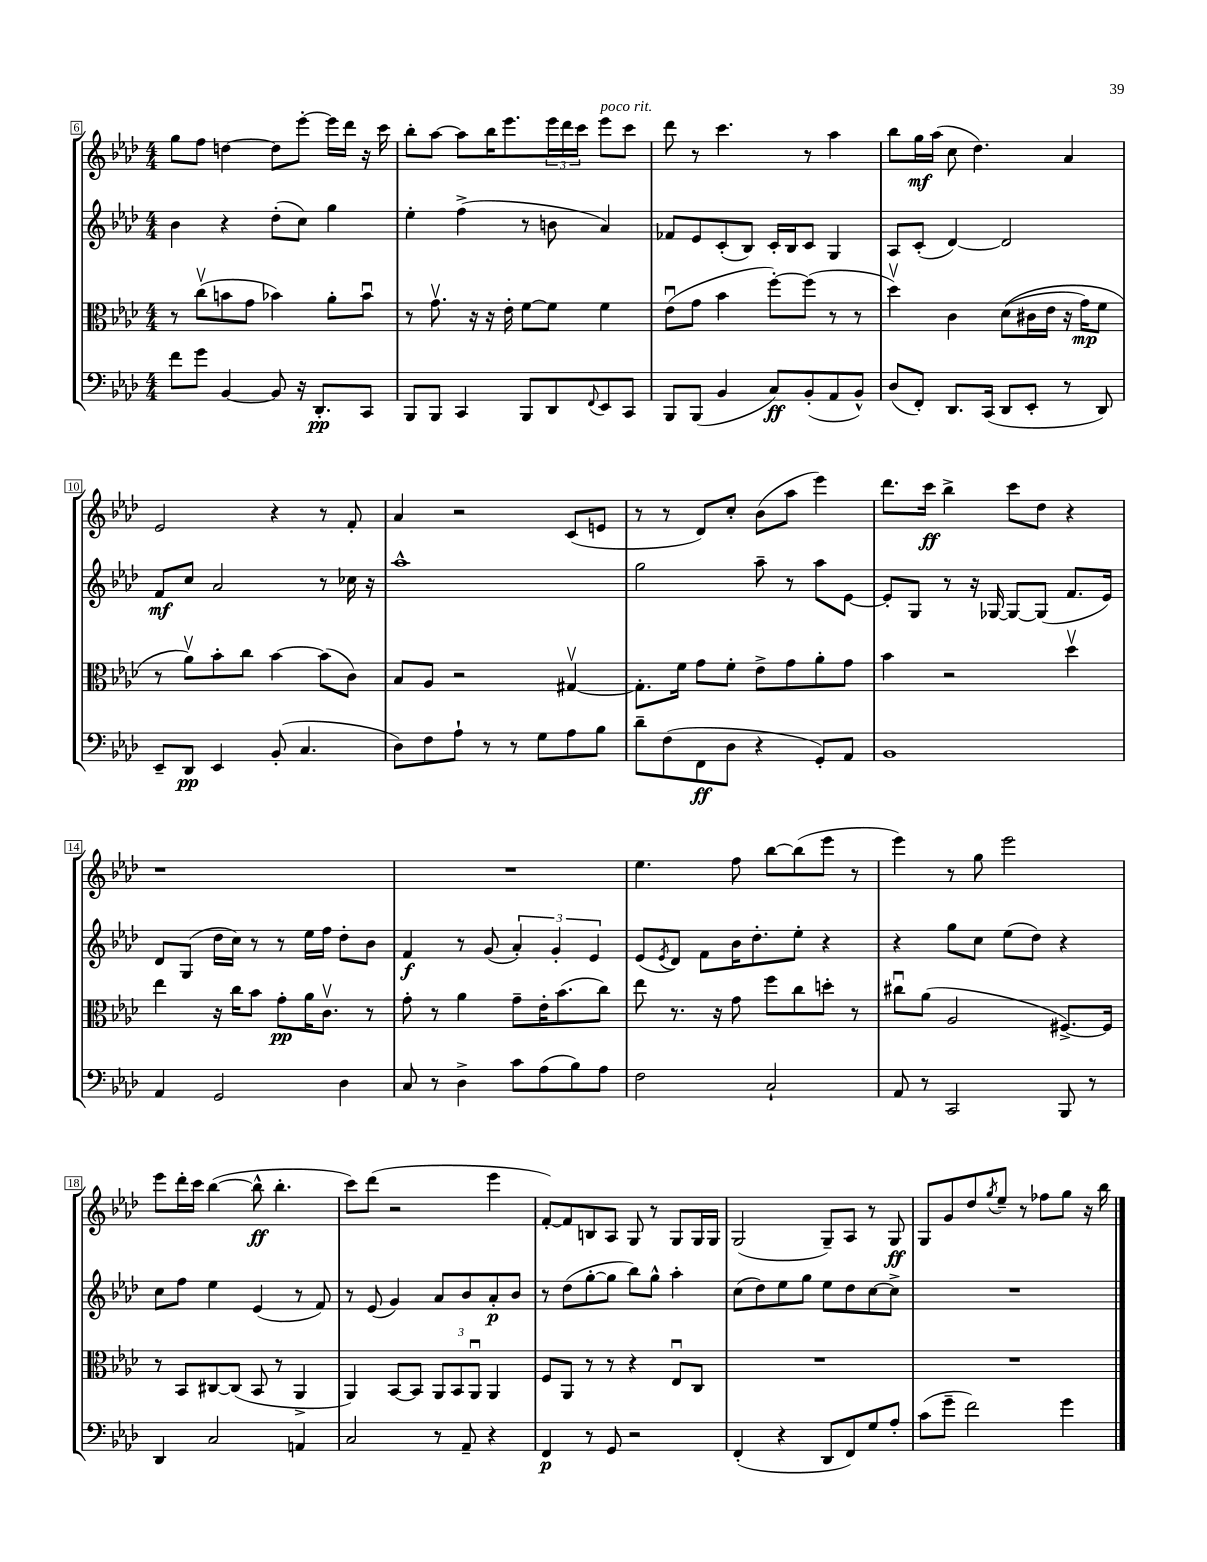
<<
\new StaffGroup <<
\new Staff = "s0" {
    \clef treble \key aes \major \numericTimeSignature \time 4/4
    g''8 f''8 d''4~ d''8 ees'''8~-. ees'''16 des'''16 r16 c'''16 |
    bes''8-. aes''8~ aes''8 bes''16 ees'''8. \tuplet 3/2 { ees'''16 des'''16 c'''16 } ees'''8^\markup { \italic "poco rit." } c'''8 |
    des'''8 r8 c'''4. r8 aes''4 |
    bes''8 g''16\mf aes''16( c''8 des''4.) aes'4 |
    ees'2 r4 r8 f'8-. |
    aes'4 r2 c'8( e'8 |
    r8 r8 des'8) c''8-. bes'8( aes''8 ees'''4) |
    des'''8. c'''16\ff bes''4-> c'''8 des''8 r4 |
    r1 |
    R1 |
    ees''4. f''8 bes''8~ bes''8( ees'''8 r8 |
    ees'''4) r8 g''8 ees'''2 |
    ees'''8 des'''16-. c'''16 bes''4~( bes''8-^\ff bes''4.-. |
    c'''8) des'''8( r2 ees'''4 |
    f'8~-.) f'8 b8 aes8 g8 r8 g8 g16 g16 |
    g2( g8--) aes8 r8 g8\ff |
    g8 g'8 des''8 \acciaccatura { g''8 } ees''8-- r8 fes''8 g''8 r16 bes''16 \bar "|." |
}
\new Staff = "s1" {
    \clef treble \key aes \major \numericTimeSignature \time 4/4
    bes'4 r4 des''8-.( c''8) g''4 |
    ees''4-. f''4->( r8 b'8 aes'4) |
    fes'8 ees'8 c'8-.( bes8) c'16-. bes16 c'8 g4 |
    aes8 c'8-.( des'4~) des'2 |
    f'8\mf c''8 aes'2 r8 ces''16 r16 |
    aes''1-^ |
    g''2 aes''8-- r8 aes''8 ees'8~ |
    ees'8-. g8 r8 r16 ges16~ ges8~ ges8( f'8. ees'16) |
    des'8 g8( des''16 c''16) r8 r8 ees''16 f''16 des''8-. bes'8 |
    f'4\f r8 g'8( \tuplet 3/2 { aes'4-.) g'4-. ees'4 } |
    ees'8( \acciaccatura { ees'8 } des'8) f'8 bes'16 des''8.-. ees''8-. r4 |
    r4 g''8 c''8 ees''8( des''8) r4 |
    c''8 f''8 ees''4 ees'4( r8 f'8) |
    r8 ees'8( g'4) aes'8 bes'8 aes'8-.\p bes'8 |
    r8 des''8( g''8~-. g''8 bes''8) g''8-^ aes''4-. |
    c''8( des''8) ees''8 g''8 ees''8 des''8 c''8~ c''8-> |
    R1 \bar "|." |
}
\new Staff = "s2" {
    \clef alto \key aes \major \numericTimeSignature \time 4/4
    r8 c''8\upbow( b'8 g'8 bes'4) aes'8-. bes'8\downbow |
    r8 g'8.\upbow r16 r16 ees'16-. f'8~ f'8 f'4 |
    ees'8\downbow( g'8 bes'4 f''8~-.) f''8( r8 r8 |
    des''4\upbow) c'4 des'8(\( cis'16 ees'16 r16 g'16\mp) f'8 |
    r8 aes'8\upbow\) bes'8-. c''8 bes'4~ bes'8( c'8) |
    bes8 aes8 r2 gis4~\upbow |
    gis8.-. f'16 g'8 f'8-. ees'8-> g'8 aes'8-. g'8 |
    bes'4 r2 des''4\upbow |
    ees''4 r16 c''16 bes'8 g'8-.\pp aes'16 c'8.\upbow r8 |
    g'8-. r8 aes'4 g'8-- ees'16-. bes'8.( c''8) |
    ees''8 r8. r16 g'8 f''8 c''8 d''8-. r8 |
    cis''8\downbow aes'8( aes2 fis8.~->) fis16 |
    r8 bes,8 cis8~ cis8( bes,8 r8 aes,4-> |
    aes,4) bes,8~ bes,8 \tuplet 3/2 { aes,8 bes,8 aes,8\downbow } aes,4 |
    f8 aes,8 r8 r8 r4 ees8\downbow c8 |
    R1 |
    R1 \bar "|." |
}
\new Staff = "s3" {
    \clef bass \key aes \major \numericTimeSignature \time 4/4
    f'8 g'8 bes,4~ bes,8 r16 des,8.-.\pp c,8 |
    bes,,8 bes,,8 c,4 bes,,8 des,8 \appoggiatura { f,8 } ees,8 c,8 |
    bes,,8 bes,,8( bes,4 c8\ff) bes,8-.( aes,8 bes,8-^) |
    des8( f,8-.) des,8. c,16( des,8 ees,8-. r8 des,8) |
    ees,8-- des,8\pp ees,4 bes,8-.( c4. |
    des8) f8 aes8-! r8 r8 g8 aes8 bes8 |
    des'8-- f8( f,8\ff des8 r4 g,8-.) aes,8 |
    bes,1 |
    aes,4 g,2 des4 |
    c8 r8 des4-> c'8 aes8( bes8) aes8 |
    f2 c2-! |
    aes,8 r8 c,2 bes,,8 r8 |
    des,4 c2 a,4 |
    c2 r8 aes,8-- r4 |
    f,4\p r8 g,8 r2 |
    f,4-.( r4 des,8 f,8) g8 aes8-. |
    c'8( g'8-- f'2) g'4 \bar "|." |
}
>>
>>
\layout { \context { \Score currentBarNumber = #6 \override BarNumber.stencil = #(make-stencil-boxer 0.1 0.3 ly:text-interface::print) } }
